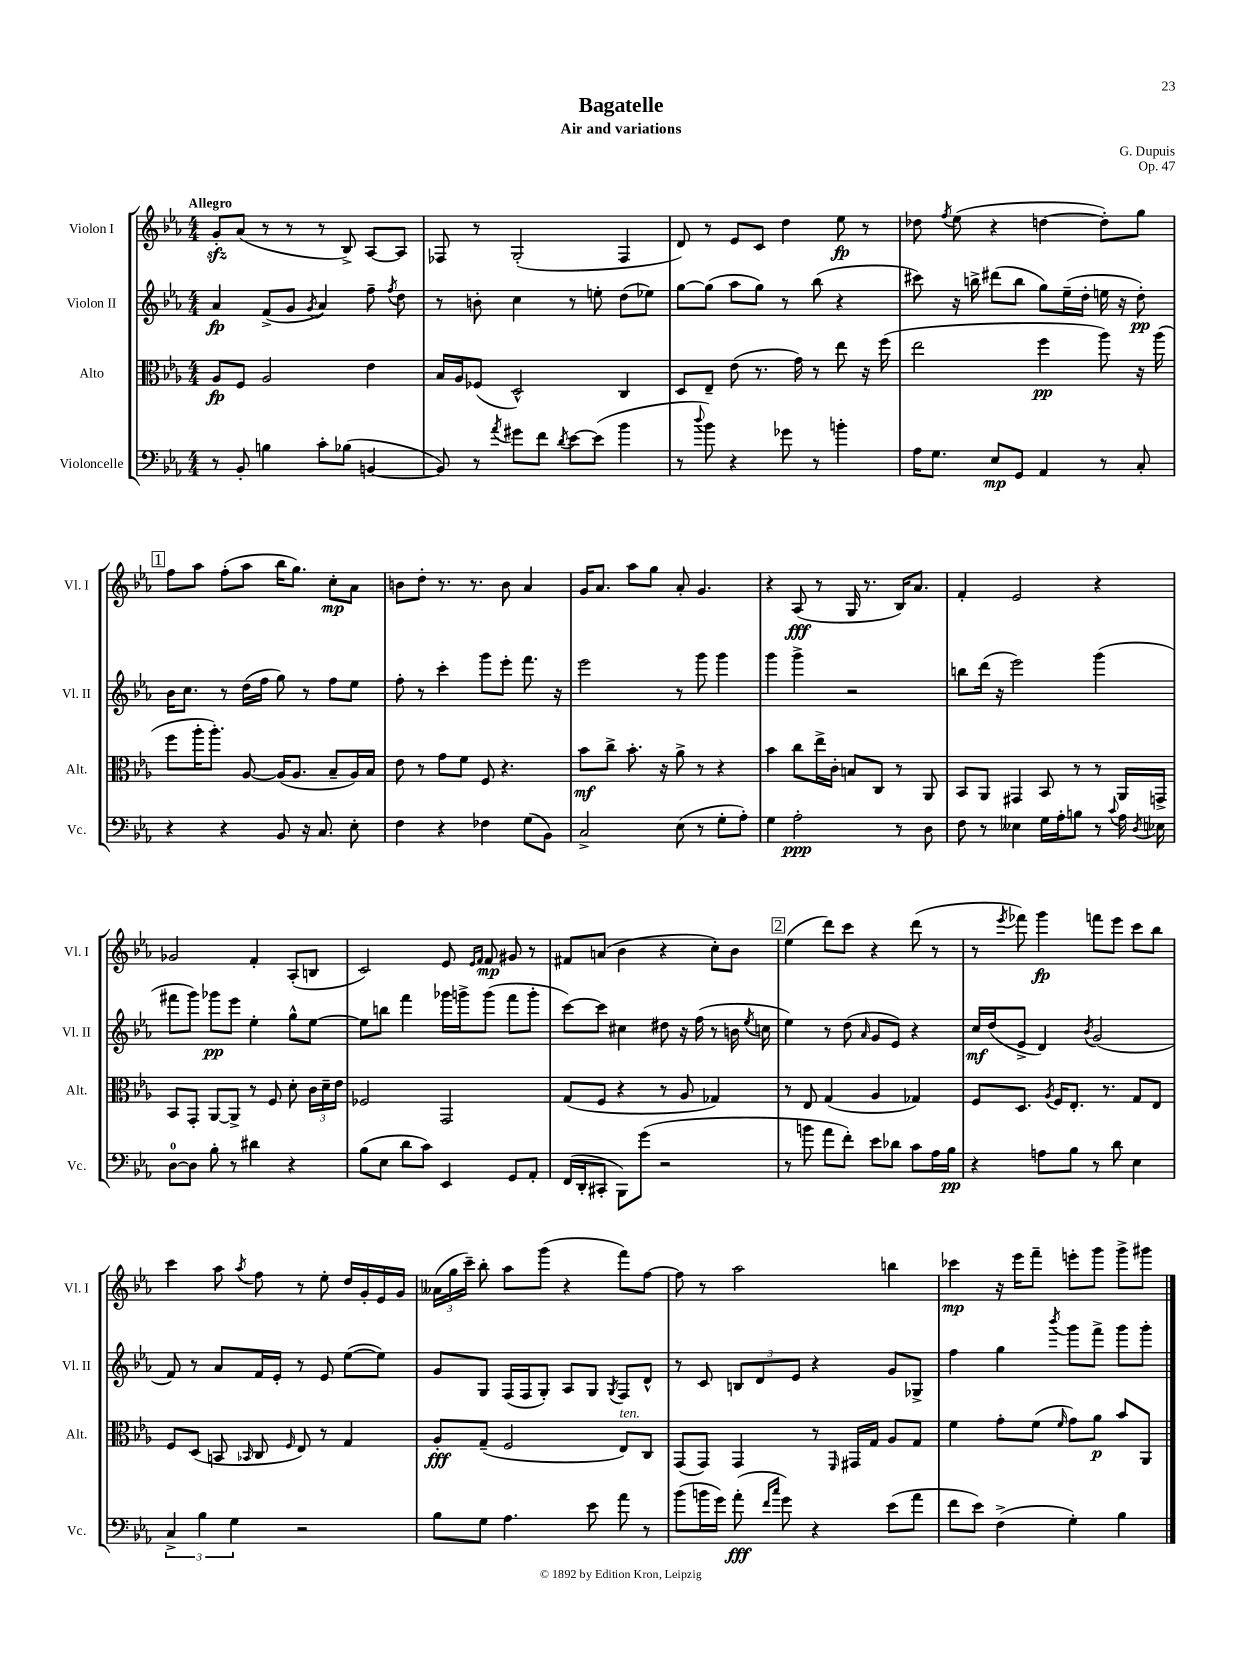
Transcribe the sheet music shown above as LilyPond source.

\header { title = "Bagatelle" composer = "G. Dupuis" subtitle = "Air and variations" opus = "Op. 47" }
<<
\new StaffGroup <<
\new Staff = "s0" \with { instrumentName = "Violon I" shortInstrumentName = "Vl. I" } {
    \clef treble \key ees \major \numericTimeSignature \time 4/4 \tempo "Allegro"
    \autoBeamOff g'8[-.\sfz aes'8]( r8 r8 r8 bes8->) aes8[~ aes8] |
    fes8 r8 g2-.( fes4 |
    d'8) r8 ees'8[ c'8] d''4 ees''8\fp r8 |
    des''8 \acciaccatura { f''8 } ees''8( r4 d''4~ d''8[-.) g''8] |
    \mark \markup { \box "1" } f''8[ aes''8] f''8[-.( aes''8] bes''16[ g''8.]) c''8[-.\mp aes'8] |
    b'8[ d''8]-. r8. r8. b'8 aes'4 |
    g'16[ aes'8.] aes''8[ g''8] aes'8-. g'4. |
    r4 aes8\fff( r8 g16 r8. bes16[) aes'8.] |
    f'4-. ees'2 r4 |
    ges'2 f'4-. aes8[-.( b8] |
    c'2) ees'8 \grace { ees'16[ f'16] } f'8\mp gis'8 r8 |
    fis'8[ a'8]( bes'4 r4 c''8[-.) bes'8] |
    \mark \markup { \box "2" } ees''4( d'''8[) c'''8] r4 d'''8( r8 |
    r8 \acciaccatura { ees'''8 } fes'''8) g'''4\fp f'''8[ ees'''8] c'''8[ bes''8] |
    c'''4 aes''8 \acciaccatura { aes''8 } f''8 r8 ees''8-. d''16[ g'16-. ees'16 g'16] |
    \tuplet 3/2 { aeses'16[( g''16 c'''16]--) } bes''8-. aes''8[ g'''8]( r4 f'''8[) f''8]~ |
    f''8 r8 aes''2 b''4 |
    ces'''4\mp r16 ees'''16[ f'''8]-- e'''8[-. g'''8] g'''8[-> gis'''8] \bar "|." |
}
\new Staff = "s1" \with { instrumentName = "Violon II" shortInstrumentName = "Vl. II" } {
    \clef treble \key ees \major \numericTimeSignature \time 4/4
    \autoBeamOff aes'4\fp f'8[->( g'8] \acciaccatura { g'8 } aes'4) f''8-- \acciaccatura { f''8 } d''8 |
    r8 b'8-. c''4 r8 e''8-. d''8[( ees''8]) |
    g''8[~ g''8]( aes''8[ g''8]) r8 bes''8( r4 |
    cis'''8) r16 b''16-> dis'''8[( b''8] g''8[) ees''16--( d''16]-. e''16 r16 d''8-.\pp) |
    \mark \markup { \box "1" } bes'16[ c''8.] r8 d''16[( f''16] g''8) r8 f''8[ ees''8] |
    f''8-. r8 c'''4-. g'''8[ ees'''8]-. f'''8. r16 |
    ees'''2 r8 g'''8 g'''4 |
    g'''4 g'''4-> r2 |
    b''8[ d'''16]( r16 ees'''2) g'''4( |
    fis'''8[ g'''8]) ges'''8[\pp ees'''8] ees''4-. g''8[-^ ees''8]~ |
    ees''8[ b''8] f'''4 ges'''16[ g'''16-> g'''8]( f'''8[ g'''8]-. |
    c'''8[~) c'''8] cis''4 dis''8 r16 f''16( r8 b'16 \acciaccatura { ees''8 } c''16 |
    \mark \markup { \box "2" } ees''4) r8 d''8( \grace { aes'16 } g'8[ ees'8]) r4 |
    c''16[\mf d''16( ees'8]-> d'4) \acciaccatura { bes'8 } g'2( |
    f'8) r8 aes'8[ f'16 ees'16]-. r8 ees'8 ees''8[~( ees''8]) |
    g'8[ g8] f16[( f16 g8]-.) aes8[ g8] \acciaccatura { g8 } f8[ d'8]-^ |
    r8 c'8 \tuplet 3/2 { b8[ d'8 ees'8] } r4 g'8[ ges8]-> |
    f''4 g''4 \acciaccatura { bes'''8 } g'''8[ f'''8]-> g'''8[ g'''8]-. \bar "|." |
}
\new Staff = "s2" \with { instrumentName = "Alto" shortInstrumentName = "Alt." } {
    \clef alto \key ees \major \numericTimeSignature \time 4/4
    \autoBeamOff aes8[\fp f8] aes2 ees'4 |
    bes16[ aes16 fes8]( d2-^) c4 |
    d8[ ees8]-- ees'8( r8. g'16) r8 ees''8 r16 f''16( |
    ees''2 f''4\pp aes''8) r16 aes''16( |
    \mark \markup { \box "1" } f''8[ aes''16-. aes''8.]-.) aes8~ aes16[( aes8.] bes8[-- aes16) bes16] |
    ees'8 r8 g'8[ f'8] f8 r4. |
    bes'8[\mf c''8]-> bes'8.-. r16 aes'8-> r8 r4 |
    bes'4 c''8[ ees''16-> c'16]-. b8[ c8] r8 aes,8 |
    bes,8[ aes,8] gis,4 bes,8 r8 r8 aes,16[ g,16]-> |
    bes,8[ g,8]-. aes,8[~ aes,8]-> r8 f8 d'8-. \tuplet 3/2 { c'16[ d'16-- ees'16] } |
    fes2 g,2 |
    g8[( f8] r4 r8 aes8 ges4) |
    \mark \markup { \box "2" } r8 ees8 g4( aes4 ges4) |
    f8[ d8.] \acciaccatura { aes8 } f16[ ees8.]-. r8. g8[ ees8] |
    f8[ d8]( b,8 \grace { bes,16 } c8 \grace { f16 } ees8) r8 g4 |
    aes8[-.\fff g8]--( f2 ees8[^\markup { \italic "ten." }) c8] |
    g,8[( g,8]) g,4 r8 \grace { f,16 } gis,16[ g16] aes8[ g8] |
    f'4 g'8[-. f'8]( \grace { f'16 } g'8[) aes'8]\p bes'8[ aes,8] \bar "|." |
}
\new Staff = "s3" \with { instrumentName = "Violoncelle" shortInstrumentName = "Vc." } {
    \clef bass \key ees \major \numericTimeSignature \time 4/4
    \autoBeamOff r8 bes,8-. b4 c'8[-. bes8]( b,4~ |
    b,8) r8 \acciaccatura { aes'8 } gis'8[ f'8] \acciaccatura { d'8 } ees'8[~ ees'8]( bes'4 |
    r8 \appoggiatura { d''8 } bes'8) r4 ges'8 r8 b'4-. |
    aes16[ g8.] ees8[\mp g,8] aes,4 r8 c8-. |
    \mark \markup { \box "1" } r4 r4 bes,8 r16 c8. ees8-. |
    f4 r4 fes4 g8[( bes,8]) |
    c2-> ees8( r8 g8[-. aes8]-.) |
    g4 aes2-.\ppp r8 d8 |
    f8 r8 eeses4 g16[ aes16-. b8] r8 \appoggiatura { c'8 } aes16 \acciaccatura { d8 } ees16 |
    d8[-0~ d8] bes8-. r8 dis'4 r4 |
    bes8[( ees8] d'8[ c'8]) ees,4 g,8[ aes,8]-. |
    f,16[( d,16-. cis,8]-. bes,,8[) g'8]( r2 |
    \mark \markup { \box "2" } r8 b'8 aes'8[ f'8]-.) ees'8[ des'8] c'8[ aes16 bes16]\pp |
    r4 a8[ bes8] r8 d'8 ees4 |
    \tuplet 3/2 { c4-> bes4 g4 } r2 |
    bes8[ g8] aes4. ees'8 aes'8 r8 |
    bes'8[( b'16 g'16]) aes'8-.\fff( \grace { f'16[ c''16] } g'8) r4 ees'8[( aes'8] |
    f'8[ ees'8]) f4->( g4-.) bes4 \bar "|." |
}
>>
>>
\layout { \context { \Score \remove "Bar_number_engraver" } }
